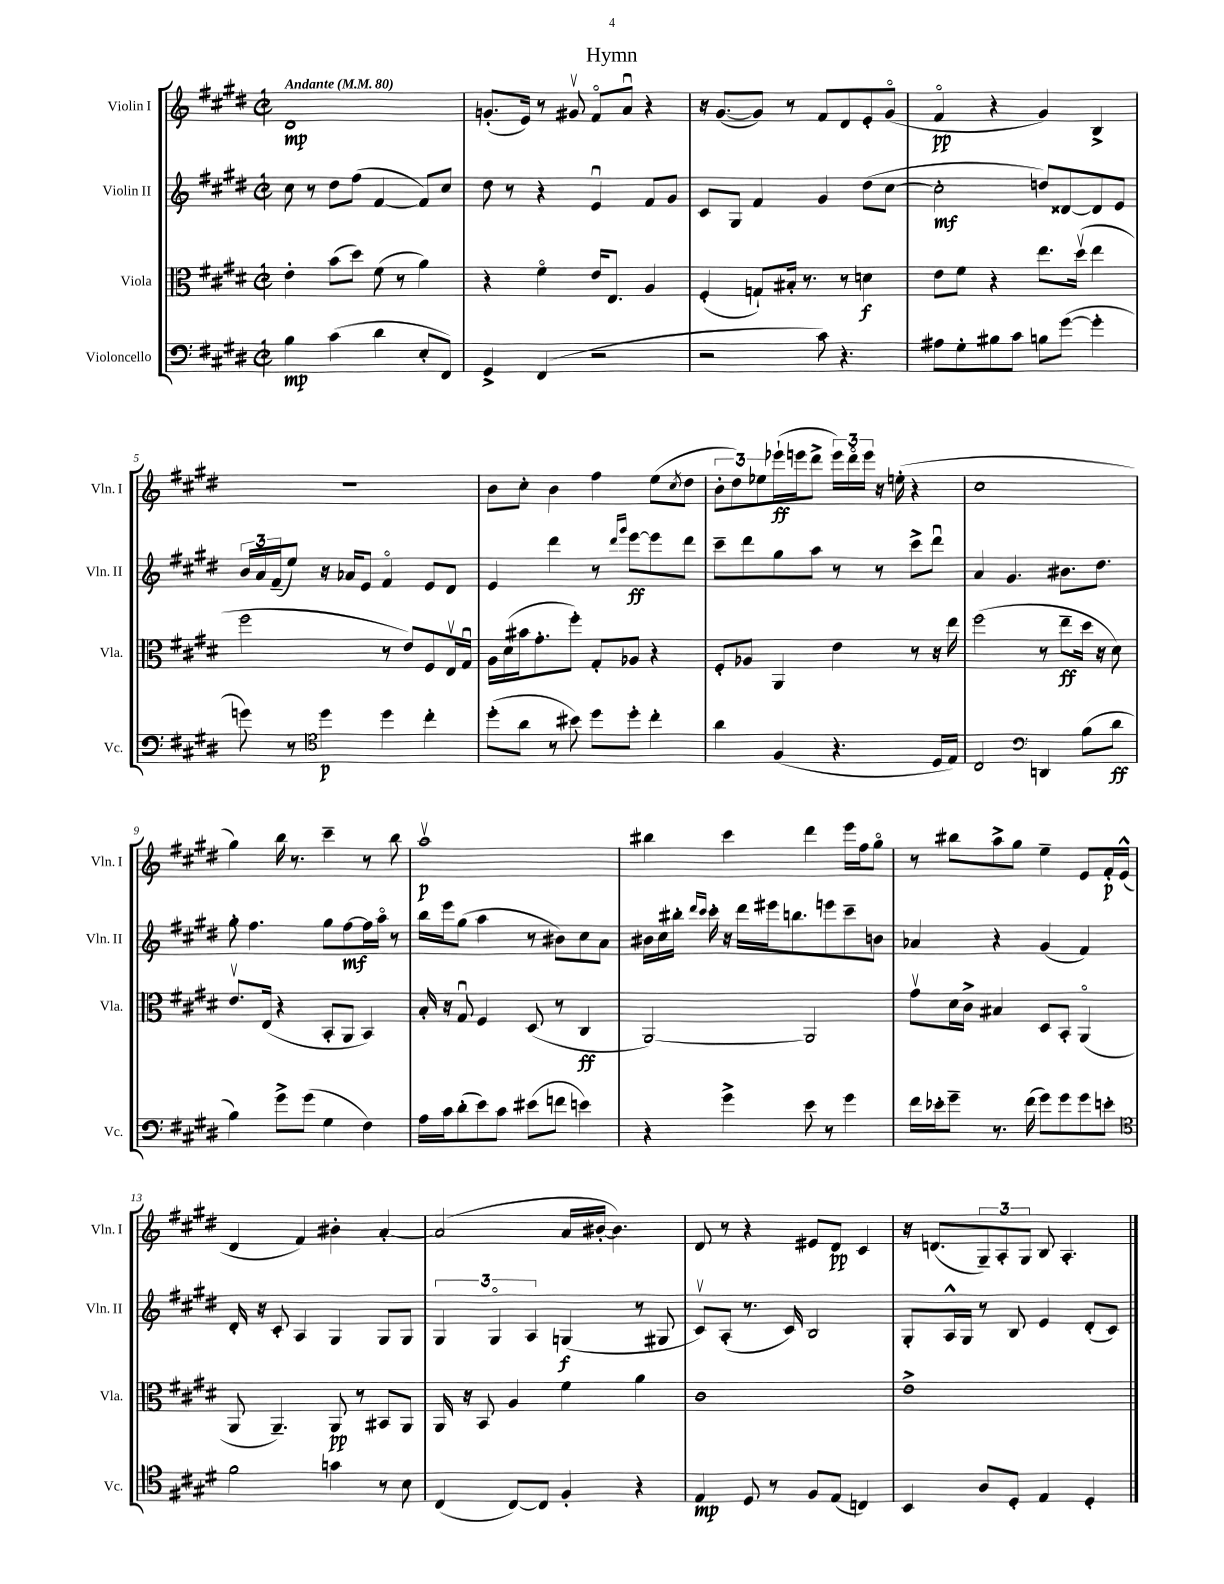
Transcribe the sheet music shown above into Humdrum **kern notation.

**kern	**kern	**kern	**kern
*staff4	*staff3	*staff2	*staff1
*clefF4	*clefC3	*clefG2	*clefG2
*k[f#c#g#d#]	*k[f#c#g#d#]	*k[f#c#g#d#]	*k[f#c#g#d#]
*M2/2	*M2/2	*M2/2	*M2/2
*met(c|)	*met(c|)	*met(c|)	*met(c|)
*MM80	*MM80	*MM80	*MM80
4B	4e'	8cc#	1d#
.	.	8r	.
(4c#	(8b	8dd#	.
.	8dd#)	(8ff#	.
4d#	(8f#	[4f#	.
.	8r	.	.
8E'	4a)	8f#])	.
8FF#)	.	8cc#	.
=	=	=	=
4GG#^	4r	8dd#	(8.g'
.	.	8r	.
.	.	.	16e)
(4FF#	4f#o	4r	8r
.	.	.	8g#v
2r	16e	4eu	8f#o
.	8.E	.	.
.	.	.	8au
.	4A	8f#	4r
.	.	8g#	.
=	=	=	=
2r	(4F#'	8c#	16r
.	.	.	([8.g#
.	.	8G#	.
.	8G`)	4f#	8g#])
.	16B#'	.	8r
.	8.r	.	.
8c#)	.	4g#	8f#
4.r	8r	.	8d#
.	4d	(8dd#	8e'
.	.	[8cc#	(8g#o
=	=	=	=
8A#	8e	2cc#']	4f#o
8G#'	8f#	.	.
8B#	4r	.	4r
8c#	.	.	.
8B	8.ee	8dd)	4g#)
([8g#	.	[8d##	.
.	(16dd#v	.	.
4g#']	4ee	8d##]	4B^
.	.	8e	.
=	=	=	=
8g)	2ff#	24b	1r
.	.	24a	.
.	.	(24f#~	.
8r	.	8ee)	.
*clefC4	*	*	*
4dd#	.	16r	.
.	.	16a-	.
.	.	8e	.
4dd#	8r	4f#o	.
.	8e)	.	.
4cc#'	8F#	8e	.
.	16Ev	8d#	.
.	16G#u	.	.
=	=	=	=
(8dd#'	16A	4e	8b
.	(16d#	.	.
8a	16b#	.	8cc#'
.	8.g#'	.	.
8r	.	4ddd#	4b
8b#)	8ff#')	.	.
8dd#	8G#'	8r	4ff#
.	.	16qqddd#	.
.	.	16qqggg#	.
8dd#'	8A-	[8eee	.
4cc#'	4r	8eee]	(8ee
.	.	.	8qcc#
.	.	8ddd#	8dd#
=	=	=	=
4a	8F#'	8ccc#~	12b'
.	.	.	12dd#)
.	8A-	8ddd#	.
.	.	.	12ee-
(4F#	4AA	8gg#	(16eee-`
.	.	.	16eee
.	.	8aa	8ddd#^
4.r	4e	8r	24eee)
.	.	.	24ddd#o
.	.	.	24eee
.	.	8r	16r
.	.	.	(16ee'
.	8r	8ccc#^	4r
16D#	16r	8ddd#u	.
16E)	16ee	.	.
=	=	=	=
2C#	(2ff#	4a	1cc#
.	.	4.g#	.
*clefF4	*	*	*
4DD	8r	.	.
.	8ee~	8.b#	.
(8B	16dd#	.	.
.	16r	8.dd#	.
8d#	8d#)	.	.
=	=	=	=
4B)	8.ev	8gg#'	4gg#)
.	.	4.ff#	.
.	(16E	.	.
8g#^	4r	.	16bb
.	.	.	8.r
(8g#	.	.	.
4G#	8BB'	8gg#	4ccc#~
.	8AA	[8ff#	.
4F#)	4BB)	16ff#]	8r
.	.	16aao	.
.	.	8r	8bb
=	=	=	=
16A	16B'	16bb	1aav
16c#	16r	16eee	.
(8d#'	8G#u	(8gg#	.
8e)	4F#	4aa	.
8c#	.	.	.
(8e#	(8D#	8r	.
8f	8r	8b#)	.
4e)	4C#	8cc#	.
.	.	8a	.
=	=	=	=
4r	[2AA)	16b#	4bb#
.	.	16cc#	.
.	.	16bb#'	.
.	.	16qqddd#	.
.	.	16qqccc#	.
.	.	16ccc#'	.
4g#^	.	16r	4ccc#
.	.	16ddd#	.
.	.	16eee#	.
.	.	8.bb	.
8e	2AA]	.	4ddd#
8r	.	8eee	.
4g#	.	8ccc#~	16eee
.	.	.	16ff#
.	.	8b	8gg#o
=	=	=	=
16f#	8g#v	4a-	8r
16e-'	.	.	.
8g#~	16d#	.	8bb#
.	16c#^	.	.
8.r	4B#	4r	8aa^
.	.	.	8gg#
(16f#	.	.	.
8g#)	8D#	(4g#	4ee~
8g#	8BB'	.	.
8g#	(4AAo	4f#)	8e
8e'	.	.	16f#'
.	.	.	(16e^^
=	=	=	=
*clefC4	*	*	*
2f#	8AA	16d#'	4d#
.	.	16r	.
.	4.AA~)	8c#'	.
.	.	4A	4f#)
4g	8AA	4G#	4b#'
.	8r	.	.
8r	8BB#	8G#	[4a'
8B	8AA	8G#	.
=	=	=	=
(4C#	16AA	6G#	(2a]
.	16r	.	.
.	8BB	.	.
.	.	6G#o	.
[8C#)	4A	.	.
.	.	6A	.
8C#]	.	.	.
4F#'	4f#	(4G	16a
.	.	.	[16b#'
.	.	.	4.b#])
4r	4a	8r	.
.	.	8G#	.
=	=	=	=
4E	1c#	8c#v)	8d#
.	.	(8A'	8r
8D#	.	8.r	4r
8r	.	.	.
.	.	16c#)	.
8F#	.	2B	8e#
(8E	.	.	8d#
4C)	.	.	4c#
=	=	=	=
4BB	1e^	8G#'	16r
.	.	.	(8.d
.	.	16A^^	.
.	.	16G#	.
8A	.	8r	12G#~)
.	.	.	12A'
8D#'	.	8B	.
.	.	.	12G#
4E	.	4e	8B
.	.	.	4.A'
4D#'	.	(8d#'	.
.	.	8c#)	.
==	==	==	==
*-	*-	*-	*-
